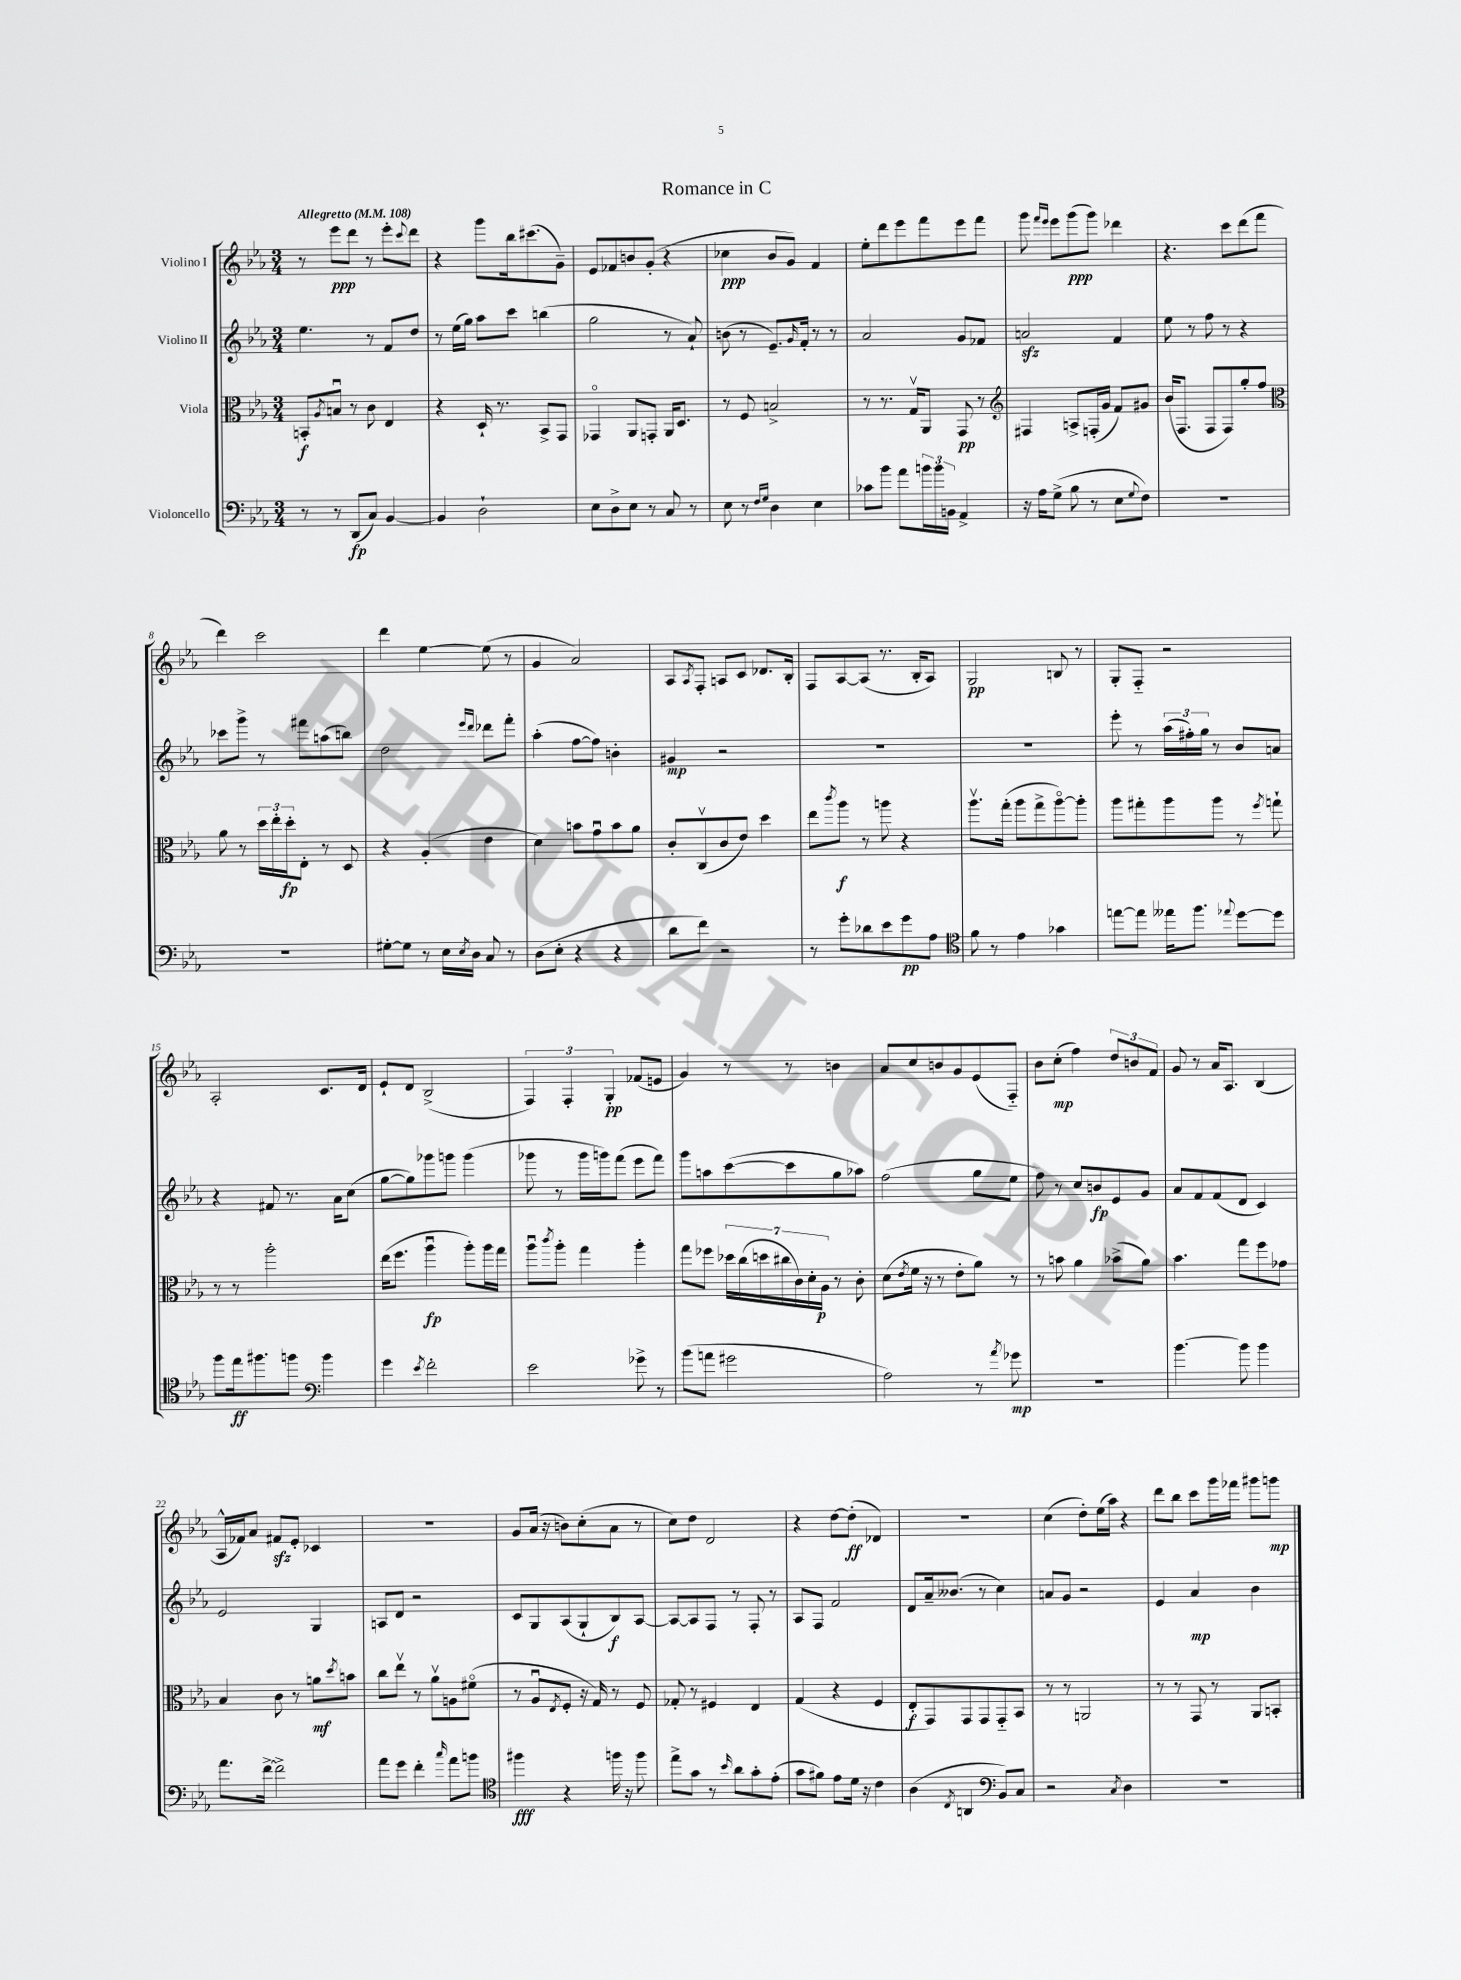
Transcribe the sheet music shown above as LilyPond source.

\header { title = "Romance in C" }
<<
\new StaffGroup <<
\new Staff = "s0" \with { instrumentName = "Violino I" } {
    \clef treble \key ees \major \numericTimeSignature \time 3/4 \tempo "Allegretto" 4 = 108
    r8 ees'''8\ppp d'''8 r8 ees'''8-. \appoggiatura { c'''8 } d'''8 |
    r4 g'''8 bes''16 cis'''8.( g'8--) |
    ees'8 fes'8 b'8 g'8-.( r4 |
    ces''4\ppp bes'8 g'8) f'4 |
    ees''8-. d'''8 ees'''8 f'''8 ees'''8 f'''8 |
    g'''8 \grace { f'''16 ees'''16 } ees'''8 g'''8\ppp( g'''8) des'''4 |
    r4. c'''8 d'''8( f'''8 |
    d'''4) c'''2 |
    d'''4 ees''4~ ees''8( r8 |
    g'4 aes'2) |
    aes8 \acciaccatura { aes8 } f8-. a8 c'8 des'8. bes16-. |
    f8 aes8~ aes8( r8. bes16-. aes8) |
    g2\pp b8 r8 |
    g8-. f8-_ r2 |
    aes2-. c'8. d'16 |
    ees'8-! d'8 bes2->( |
    \tuplet 3/2 { f4) f4-. g4-.\pp } fes'8( e'8 |
    g'4) r8 r8 b'4 |
    aes'8 c''8 b'8 g'8 ees'8( f8-_) |
    bes'8 c''8-.\mp( f''4) \tuplet 3/2 { d''8 b'8 f'8 } |
    g'8 r8 aes'16 aes8. bes4( |
    aes16-^ fes'16) aes'8 fis'8\sfz ees'8-. ces'4 |
    R2. |
    g'8 aes'16( r16 b'8) c''8-.( aes'8 r8 |
    c''8) d''8 d'2 |
    r4 d''8~ d''8-.\ff( des'4) |
    R2. |
    c''4( d''8-.) ees''16( aes''16) r4 |
    d'''8 bes''8 c'''8 g'''16 fes'''16 gis'''8 g'''8\mp \bar "|." |
}
\new Staff = "s1" \with { instrumentName = "Violino II" } {
    \clef treble \key ees \major \numericTimeSignature \time 3/4
    ees''4. r8 f'8 d''8 |
    r8 ees''16( g''16) aes''8 c'''8 b''4( |
    g''2 r8 aes'8-!) |
    b'8( r8 ees'8.--) \grace { g'16 } f'16-. r8 r8 |
    aes'2 g'8 fes'8 |
    a'2\sfz f'4 |
    ees''8 r8 f''8 r8 r4 |
    ces'''8 g'''8-> r8 fis'''8 a''8( b''8) |
    d''2 \grace { ees'''16 d'''16 } des'''8 f'''8-. |
    aes''4-.( f''8~ f''8) b'4-. |
    gis'4\mp r2 |
    R2. |
    R2. |
    ees'''8-. r8 \tuplet 3/2 { aes''16( fis''16-.) g''16 } r8 bes'8 a'8 |
    r4 fis'8 r8. aes'16 c''8( |
    g''8~ g''8) ges'''8 g'''8 g'''4( |
    ges'''8 r8 ges'''16 g'''16) f'''8( ees'''8 f'''8) |
    g'''8 a''8 c'''8~( c'''8 g''8 aes''8) |
    f''2( g''8 ees''8 |
    f''8) r8 c''8 b'8\fp ees'8 g'8 |
    aes'8 f'8 f'8( d'8 c'4) |
    ees'2 g4 |
    a8 d'8 r2 |
    c'8 g8 aes8( g8-! bes8\f) aes8~ |
    aes8~ aes8 f8 r8 f8-. r8 |
    aes8 f8 f'2 |
    d'8 aes'16-- beses'8.( r8 c''4) |
    a'8 g'8 r2 |
    ees'4 aes'4\mp bes'4 \bar "|." |
}
\new Staff = "s2" \with { instrumentName = "Viola" } {
    \clef alto \key ees \major \numericTimeSignature \time 3/4
    b,8-.\f \acciaccatura { aes8 } b8\downbow r8 c'8 ees4 |
    r4 d16-! r8. bes,8-> g,8 |
    ges,4\flageolet aes,8 g,8-. aes,16 d8. |
    r8 f8 b2-> |
    r8 r8. g16\upbow aes,8 g,8\pp r8 |
    \clef treble fis4 a8-> f16-.( g'16 f'8) gis'8 |
    bes'16( f8. f8 f8) g''8-. f''8 |
    \clef alto aes'8 r8 \tuplet 3/2 { d''16 ees''16-. d''16-.\fp } ees8-. r8 d8 |
    r4 aes4-.( ees'4 |
    d'4) b'8 g'8\downbow b'8 aes'8 |
    c'8-. c8\upbow( c'8 ees'8) d''4 |
    ees''8 \acciaccatura { c'''8 } aes''8\f r8 a''8 r4 |
    aes''8.\upbow g''16-.( aes''8 g''8-> aes''8~\flageolet) aes''8-. |
    aes''8 gis''8-. aes''8 aes''8 r8 \acciaccatura { f''8 } g''8-! |
    r8 r8 aes''2-. |
    ees''16( f''8. aes''4\downbow\fp aes''8-.) aes''16 g''16 |
    aes''8\downbow \acciaccatura { c'''8 } aes''8-. g''4 aes''4-. |
    g''8 fes''8 \tuplet 7/4 { des''16 c''16( d''16 cis''16 c'16) d'16-. aes16\p } r8 c'8-. |
    d'8( \acciaccatura { ees'8 } f'16 r16 r8 ees'8-. aes'8) r8 |
    r8 b'8 aes'4 bes'8->( aes'8) |
    bes'4. g''8 f''8 ges'8 |
    bes4 c'8 r8 a'8\mf \acciaccatura { d''8 } b'8 |
    c''8 ees''8\upbow r8 aes'8\upbow a8 fis'8\flageolet( |
    r8 aes8\downbow \acciaccatura { ees8 } f8-. r16 g16) r8 f8 |
    ges8-. r8 fis4 ees4 |
    g4( r4 f4 |
    ees8-.\f g,8) g,8 g,8 g,8-_ bes,8 |
    r8 r8 a,2 |
    r8 r8 g,8 r8 aes,8 b,8-. \bar "|." |
}
\new Staff = "s3" \with { instrumentName = "Violoncello" } {
    \clef bass \key ees \major \numericTimeSignature \time 3/4
    r8 r8 d,8\fp( c8) bes,4~ |
    bes,4 d2-! |
    ees8 d8-> ees8 r8 c8 r8 |
    ees8 r8 \grace { f16 g16 } d4 ees4 |
    ces'8 bes'8 aes'8 \tuplet 3/2 { b'16 b'16 b,16 } aes,4-> |
    r16 aes16 g8->( bes8 r8 ees8 \appoggiatura { g8 } f8) |
    R2. |
    R2. |
    gis8~-. gis8 r8 ees16 \acciaccatura { ees8 } d16 c8 r8 |
    d8( ees8-. r4 r4 |
    d'8 f'8) r2 |
    r8 g'8-. des'8 ees'8 g'8\pp aes8 |
    \clef tenor f'8 r8 ees'4 ges'4 |
    e''8~ e''8 eeses''16 f''8. \appoggiatura { ees''8 } d''8~ d''8 |
    f''8 ees''16\ff fis''8. f''8 \clef bass bes'4 |
    g'4 \acciaccatura { ees'8 } f'2-. |
    ees'2 ges'8-> r8 |
    bes'8( a'8 gis'2 |
    aes2) r8 \acciaccatura { aes'8 } ges'8\mp |
    R2. |
    bes'4.~ bes'8 bes'4 |
    aes'8. f'16~-> f'2-> |
    aes'8 g'8 f'4-. \grace { c''16 } aes'8 b'8 |
    \clef tenor fis''4\fff r4 f''16 r16 f''8 |
    ees''8-> g'8 r8 \grace { bes'16 } aes'8 g'8-. ees'8-.( |
    g'8 fis'8) ees'8 d'16 r16 c'4 |
    aes4( \acciaccatura { c8 } a,4 \clef bass bes,8) c8 |
    r2 \acciaccatura { c8 } d4 |
    R2. \bar "|." |
}
>>
>>
